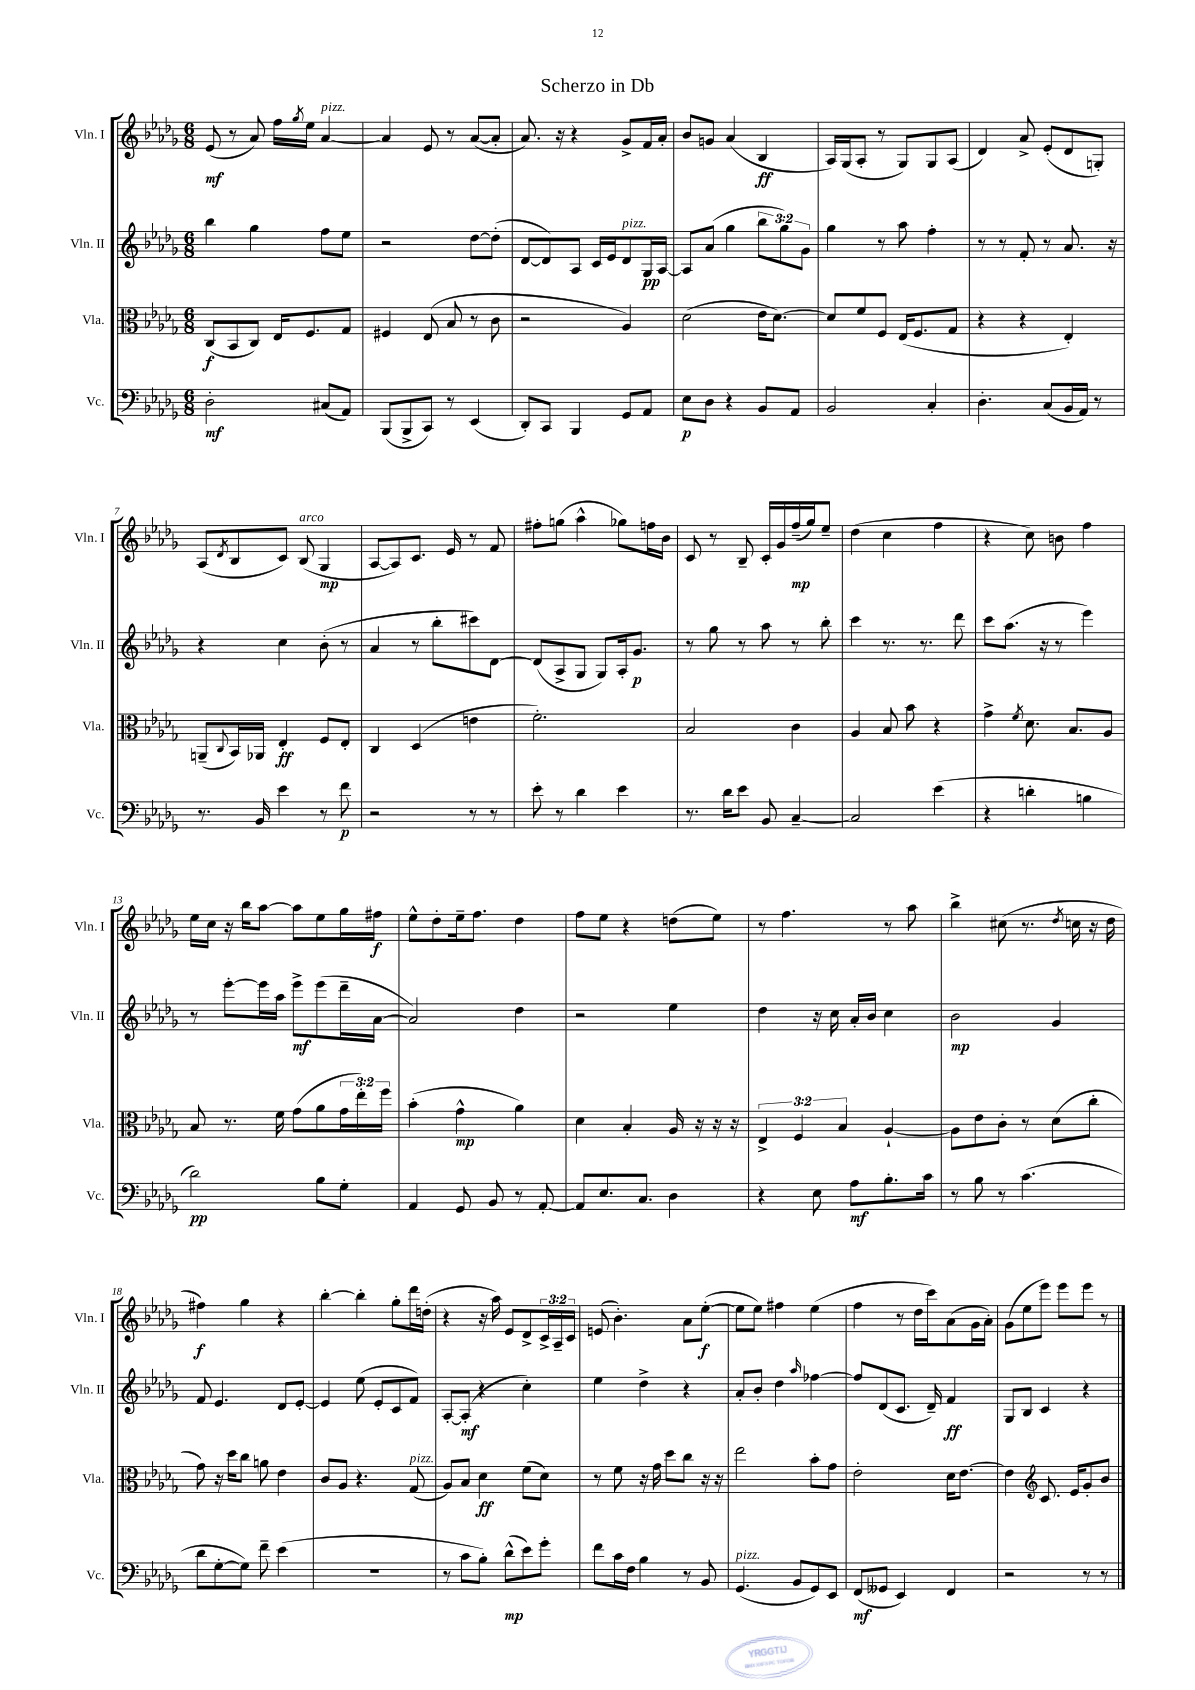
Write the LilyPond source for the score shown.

\header { title = "Scherzo in Db" }
<<
\new StaffGroup <<
\new Staff = "s0" \with { instrumentName = "Vln. I" shortInstrumentName = "Vln. I" } {
    \clef treble \key des \major \numericTimeSignature \time 6/8 \override Staff.TupletNumber.text = #tuplet-number::calc-fraction-text
    ees'8\mf( r8 aes'8) f''16 \acciaccatura { ges''8 } ees''16 aes'4~^\markup { \italic "pizz." } |
    aes'4 ees'8 r8 aes'8~( aes'8-. |
    aes'8.) r16 r4 ges'8-> f'16 aes'16-. |
    bes'8 g'8 aes'4( bes4\ff |
    aes16) ges16( aes8-. r8 ges8) ges8 aes8( |
    des'4) aes'8-> ees'8-.( des'8 g8-.) |
    aes8( \acciaccatura { des'8 } bes8 c'8) bes8^\markup { \italic "arco" }( ges4\mp |
    aes8~ aes8) c'8. ees'16 r8 f'8 |
    fis''8-. g''8( aes''4-^ ges''8) f''16 bes'16 |
    c'8 r8 bes8-- c'16-. ges'16 f''16--\mp( ges''16) ees''8-- |
    des''4( c''4 f''4 |
    r4 c''8) b'8 f''4 |
    ees''16 c''16 r16 bes''16 aes''8~ aes''8 ees''8 ges''16 fis''16\f |
    ees''8-^ des''8-. ees''16-- f''8. des''4 |
    f''8 ees''8 r4 d''8( ees''8) |
    r8 f''4. r8 aes''8 |
    bes''4-> cis''8( r8. \acciaccatura { des''8 } c''16 r16 des''16 |
    fis''4\f) ges''4 r4 |
    bes''4~-. bes''4-. ges''8-. des'''16 d''16-.( |
    r4 r16 aes''16) ees'8 des'8-> \tuplet 3/2 { c'16-> aes16-- c'16 } |
    e'8( bes'4.-.) aes'8 ees''8~-.\f( |
    ees''8 ees''8) fis''4 ees''4( |
    f''4 r8 des''16 c'''16) aes'8( ges'16 aes'16-.) |
    ges'8( ees''8 ees'''8) ees'''8 ees'''8 r8 \bar "|." |
}
\new Staff = "s1" \with { instrumentName = "Vln. II" shortInstrumentName = "Vln. II" } {
    \clef treble \key des \major \numericTimeSignature \time 6/8 \override Staff.TupletNumber.text = #tuplet-number::calc-fraction-text
    bes''4 ges''4 f''8 ees''8 |
    r2 des''8~ des''8-.( |
    des'8~ des'8) aes8 c'16 ees'16 des'8^\markup { \italic "pizz." } ges16\pp aes16~ |
    aes8 aes'8( ges''4 \tuplet 3/2 { bes''8 ges''8) ges'8 } |
    ges''4 r8 aes''8 f''4-. |
    r8 r8 f'8-. r8 aes'8. r16 |
    r4 c''4 bes'8-.( r8 |
    aes'4 r8 bes''8-. cis'''8) des'8~ |
    des'8( aes8-> ges8 ges8) aes16-. ges'8.\p |
    r8 ges''8 r8 aes''8 r8 bes''8-. |
    c'''4 r8. r8. des'''8 |
    c'''8 aes''8.( r16 r8 ees'''4) |
    r8 ees'''8~-. ees'''16 aes''16 ees'''8->\mf ees'''8( des'''16-- aes'16~ |
    aes'2) des''4 |
    r2 ees''4 |
    des''4 r16 c''16 aes'16-. bes'16 c''4 |
    bes'2\mp ges'4 |
    f'8 ees'4. des'8 ees'8~-. |
    ees'4 ees''8( ees'8-. c'8 f'8) |
    aes8~-. aes8-.\mf( r4 c''4-.) |
    ees''4 des''4-> r4 |
    aes'8-. bes'8-. des''4 \grace { aes''16 } fes''4~ |
    fes''8 des'8( c'8. des'16--) f'4\ff |
    ges8 bes8 c'4 r4 \bar "|." |
}
\new Staff = "s2" \with { instrumentName = "Vla." shortInstrumentName = "Vla." } {
    \clef alto \key des \major \numericTimeSignature \time 6/8 \override Staff.TupletNumber.text = #tuplet-number::calc-fraction-text
    c8\f( bes,8 c8) ees16 f8. ges8 |
    fis4 ees8( bes8 r8 c'8 |
    r2 aes4) |
    des'2( ees'16 des'8.~) |
    des'8 f'8 f8 ees16( f8. ges8 |
    r4 r4 ees4-.) |
    a,8--( \appoggiatura { c8 } bes,16) aes,16 ees4-.\ff f8 ees8-. |
    c4 des4( e'4 |
    f'2.-.) |
    bes2 c'4 |
    aes4 bes8 bes'8 r4 |
    ges'4-> \acciaccatura { f'8 } des'8. bes8. aes8 |
    bes8 r8. f'16 ges'8( aes'8 \tuplet 3/2 { ges'16 ees''16-.) f''16 } |
    bes'4-.( ges'4-^\mp aes'4) |
    des'4 bes4-. aes16 r16 r16 r16 |
    \tuplet 3/2 { ees4-> f4 bes4 } aes4~-! |
    aes8 ees'8 c'8-. r8 des'8( c''8-. |
    ges'8) r16 des''16 c''8 a'8 ees'4 |
    c'8 aes8 r4. ges8^\markup { \italic "pizz." }( |
    aes8) bes8 des'4\ff f'8( des'8) |
    r8 f'8 r16 ges'16 des''8 c''8 r16 r16 |
    ees''2 bes'8-. ges'8 |
    ees'2-. des'16 ees'8.~ |
    ees'4 \clef treble c'8. ees'16 ges'8-. bes'8 \bar "|." |
}
\new Staff = "s3" \with { instrumentName = "Vc." shortInstrumentName = "Vc." } {
    \clef bass \key des \major \numericTimeSignature \time 6/8
    des2-.\mf cis8( aes,8) |
    bes,,8( bes,,8-> c,8) r8 ees,4( |
    des,8-.) c,8 bes,,4 ges,8 aes,8 |
    ees8\p des8 r4 bes,8 aes,8 |
    bes,2 c4-. |
    des4.-. c8( bes,16 aes,16) r8 |
    r8. bes,16 ees'4 r8 f'8\p |
    r2 r8 r8 |
    ees'8-. r8 des'4 ees'4 |
    r8. des'16 ees'8 bes,8 c4~-- |
    c2 ees'4( |
    r4 d'4-. b4 |
    des'2\pp) bes8 ges8-. |
    aes,4 ges,8 bes,8 r8 aes,8~-. |
    aes,8 ees8. c8. des4 |
    r4 ees8 aes8\mf bes8.-. c'16 |
    r8 bes8 r8 c'4.( |
    des'8 ges8~-. ges8) f'8-- ees'4( |
    R2. |
    r8 c'8 bes8-.) des'8-^\mp( ees'8) ges'8-. |
    f'8 c'16 f16 bes4 r8 bes,8 |
    ges,4.^\markup { \italic "pizz." }( bes,8 ges,8) ees,8 |
    f,8\mf( geses,8 ees,4) f,4 |
    r2 r8 r8 \bar "|." |
}
>>
>>
